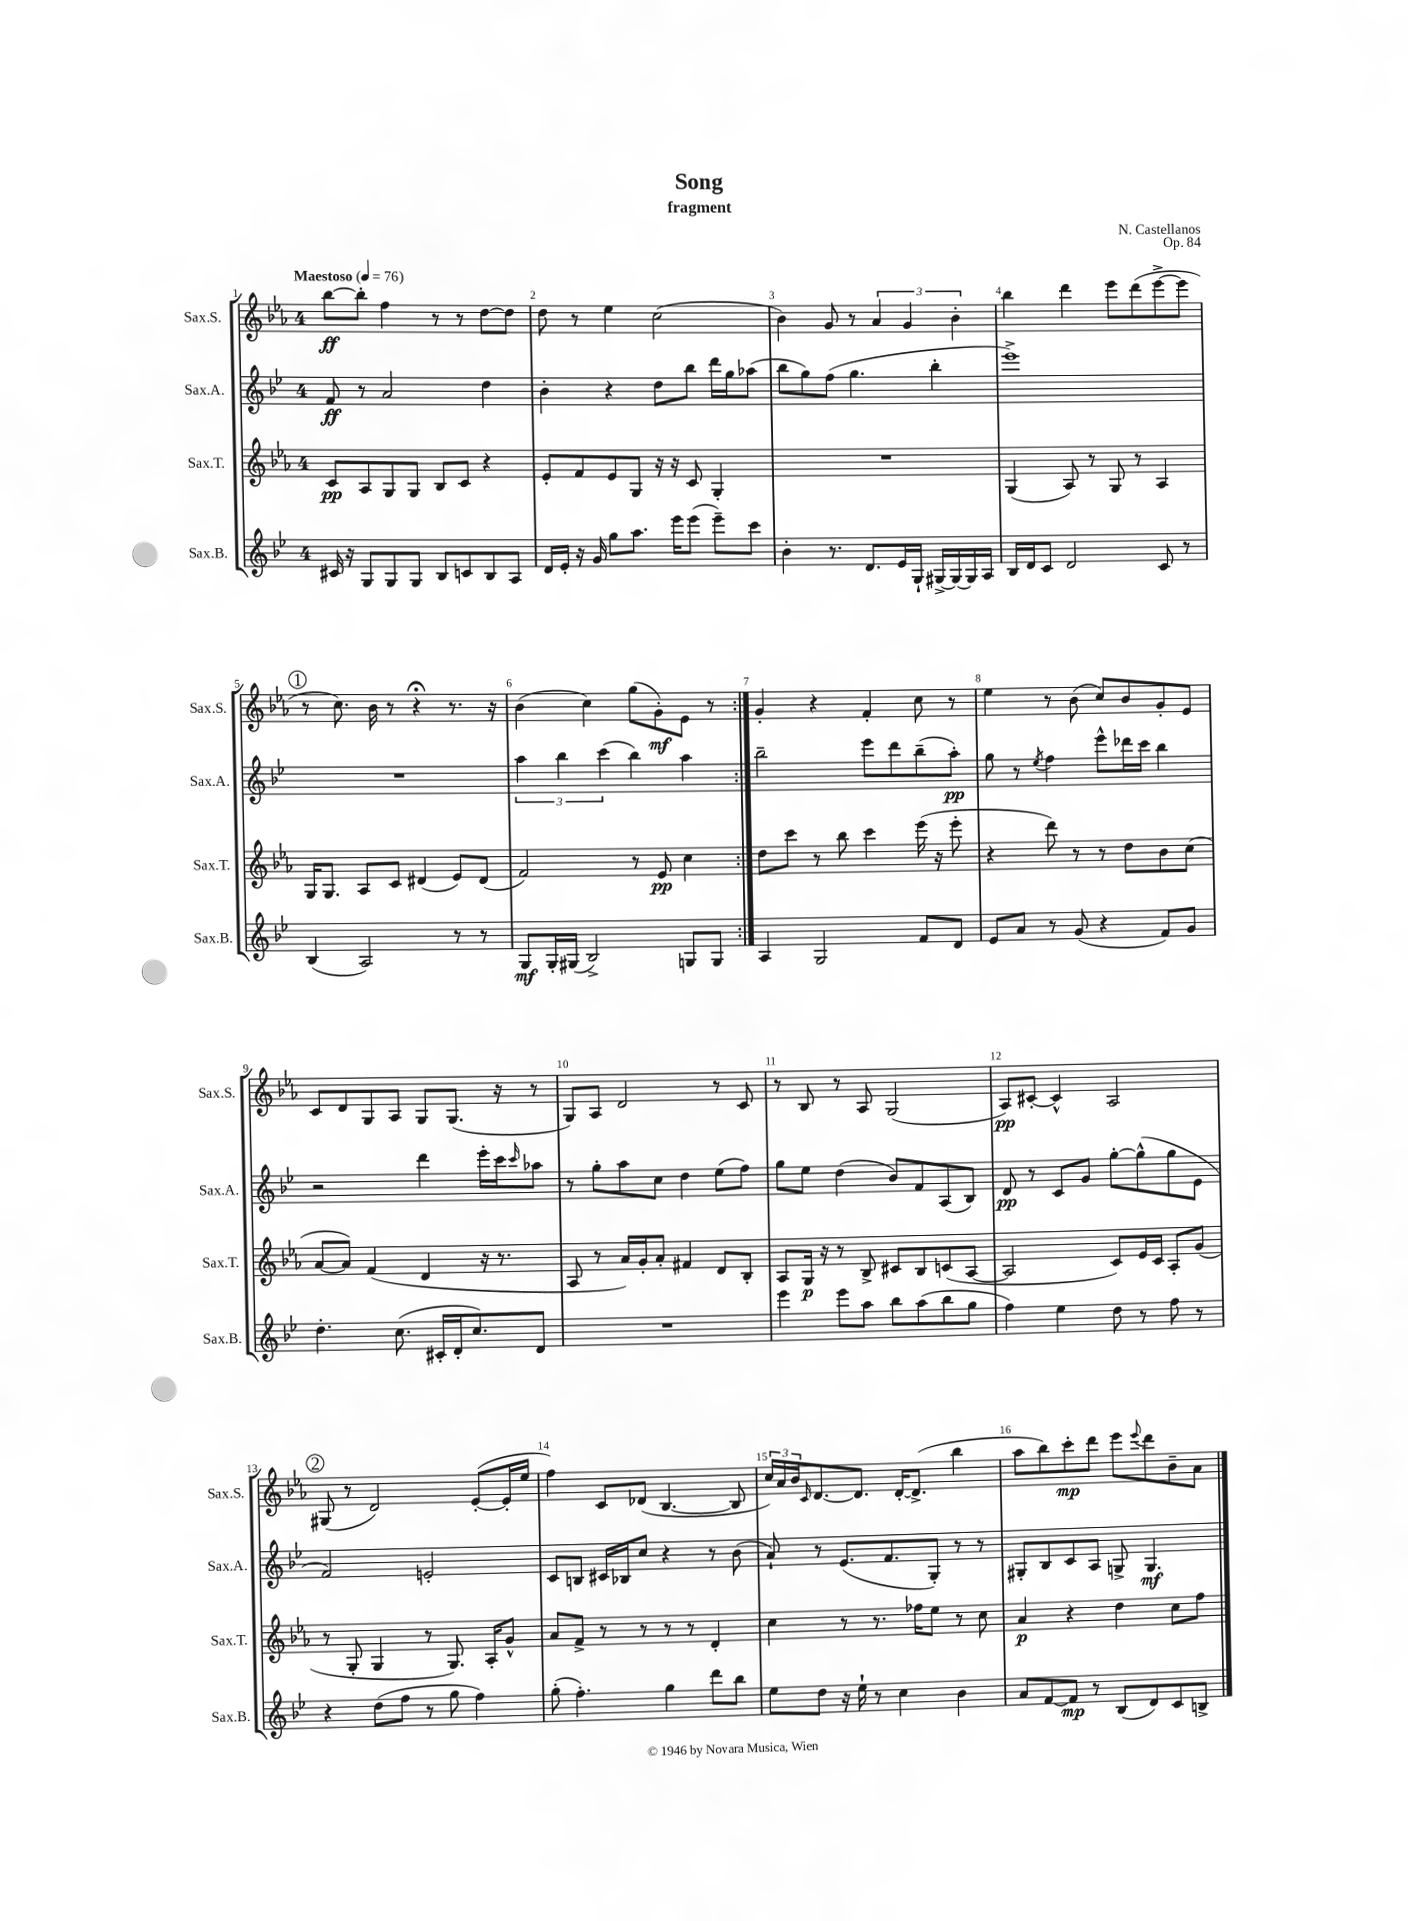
\header { title = "Song" composer = "N. Castellanos" subtitle = "fragment" opus = "Op. 84" }
<<
\new StaffGroup <<
\new Staff = "s0" \with { instrumentName = "Sax.S." shortInstrumentName = "Sax.S." } {
    \clef treble \key ees \major \once \override Staff.TimeSignature.style = #'single-digit \time 4/4 \tempo "Maestoso" 4 = 76
    \repeat volta 2 { bes''8~\ff bes''8-. f''4 r8 r8 d''8~ d''8 |
    d''8 r8 ees''4 c''2( |
    bes'4) g'8 r8 \tuplet 3/2 { aes'4 g'4 bes'4-. } |
    bes''4 d'''4 ees'''8 d'''8( ees'''8~-> ees'''8 |
    \mark \markup { \circle "1" } r8 c''8.) bes'16 r8 r4\fermata r8. r16 |
    bes'4( c''4) g''8( g'8-.\mf) ees'8 r8 | }
    g'4-. r4 f'4-. c''8 r8 |
    ees''4 r8 bes'8( c''8) bes'8 g'8-. ees'8 |
    c'8 d'8 g8 aes8 g8 g8.( r16 r8 |
    g8) aes8 d'2 r8 c'8 |
    r8 bes8 r8 aes8 g2( |
    aes8\pp) cis'8~-. cis'4-^ aes2 |
    \mark \markup { \circle "2" } gis8( r8 d'2) ees'8~-.( ees'16-. ees''16 |
    f''4) c'8 des'8( bes4.~ bes8 |
    \tuplet 3/2 { c''16) aes'16 bes'16 } \grace { c'16 } d'8.~ d'8. d'16~-. d'8.->( bes''4 |
    aes''8 bes''8) c'''8-.\mp d'''8 ees'''8 \appoggiatura { ees'''8 } d'''8 bes'8-- aes'8 \bar "|." |
}
\new Staff = "s1" \with { instrumentName = "Sax.A." shortInstrumentName = "Sax.A." } {
    \clef treble \key bes \major \once \override Staff.TimeSignature.style = #'single-digit \time 4/4
    \repeat volta 2 { f'8\ff r8 a'2 d''4 |
    bes'4-. r4 d''8 bes''8 d'''16 g''16 aes''8( |
    bes''8 g''8) f''8( g''4. bes''4-. |
    ees'''1->) |
    \mark \markup { \circle "1" } R1 |
    \tuplet 3/2 { a''4 bes''4 c'''4( } bes''4) a''4 | }
    bes''2-- ees'''8 d'''8 bes''8--( a''8-.\pp) |
    g''8 r8 \acciaccatura { ees''8 } f''4 ees'''8-^ des'''16 c'''16 bes''4 |
    r2 d'''4 ees'''16-. c'''16 \grace { c'''16 } aes''8 |
    r8 g''8-. a''8 c''8 d''4 ees''8( f''8) |
    g''8 ees''8 d''4( bes'8) f'8 a8( bes8) |
    d'8\pp r8 c'8 g'8 g''8~-. g''8-^( g''8 ees'8 |
    \mark \markup { \circle "2" } f'2) e'2-. |
    c'8 b8 cis'16 bes16 c''8 r4 r8 bes'8( |
    a'8-!) r8 ees'8.( f'8. g8-.) r8 r8 |
    gis8-. bes8 c'8 a8 g8-> g4.\mf \bar "|." |
}
\new Staff = "s2" \with { instrumentName = "Sax.T." shortInstrumentName = "Sax.T." } {
    \clef treble \key ees \major \once \override Staff.TimeSignature.style = #'single-digit \time 4/4
    \repeat volta 2 { c'8\pp aes8 g8 g8 bes8 c'8 r4 |
    ees'8-. f'8 ees'8 g8 r16 r16 c'8 g4-. |
    R1 |
    g4( aes8) r8 g8 r8 aes4 |
    \mark \markup { \circle "1" } g16 g8. aes8 c'8 dis'4( ees'8) dis'8( |
    f'2) r8 ees'8\pp c''4 | }
    d''8 c'''8 r8 bes''8 c'''4 ees'''16( r16 ees'''8-. |
    r4 d'''8) r8 r8 d''8 bes'8 c''8( |
    aes'8~ aes'8) f'4( d'4 r16 r8. |
    aes8 r8 aes'16) g'16-. aes'8-. fis'4 d'8 bes8-. |
    aes8 g16\p r16 r8 bes8-> cis'8 bes8 c'8( aes8~ |
    aes2 c'8) ees'16 c'16 aes8-. g'8( |
    \mark \markup { \circle "2" } r8 g8-. g4 r8 g8.) aes16-. g'8-^ |
    aes'8 f'8-> r8 r8 r8 r8 d'4-. |
    c''4 r8 r8. fes''16 ees''8 r8 c''8 |
    aes'4\p r4 d''4 c''8 f''8 \bar "|." |
}
\new Staff = "s3" \with { instrumentName = "Sax.B." shortInstrumentName = "Sax.B." } {
    \clef treble \key bes \major \once \override Staff.TimeSignature.style = #'single-digit \time 4/4
    \repeat volta 2 { cis'16 r16 g8 g8 g8 bes8 c'8 bes8 a8 |
    d'16 ees'16-. r16 g'16 g''8 a''8. ees'''16 ees'''8( ees'''8--) c'''8 |
    bes'4-. r8. d'8. ees'16 g16-! gis16~-> gis16~ gis16 a16 |
    bes16 d'16 c'8 d'2 c'8 r8 |
    \mark \markup { \circle "1" } bes4( a2) r8 r8 |
    g8\mf g16-. gis16( bes2->) g8 g8 | }
    a4 g2 f'8 d'8 |
    ees'8 a'8 r8 g'8( r4 f'8) g'8 |
    d''4.-. c''8.( cis'16-. d'16-. c''8.) d'8 |
    R1 |
    ees'''4 ees'''8 a''8 bes''8 a''8( bes''8 g''8 |
    f''4) ees''4 d''8 r8 f''8 r8 |
    \mark \markup { \circle "2" } r4 d''8( f''8 r8 g''8 f''4) |
    g''8-.( f''4.-.) g''4 d'''8 bes''8 |
    ees''8 d''8 r16 ees''16-! r8 c''4 bes'4 |
    a'8 f'8~ f'8\mp r8 bes8( d'8) c'8 b8-> \bar "|." |
}
>>
>>
\layout { \context { \Score \override BarNumber.break-visibility = ##(#f #t #t) barNumberVisibility = #all-bar-numbers-visible } }
